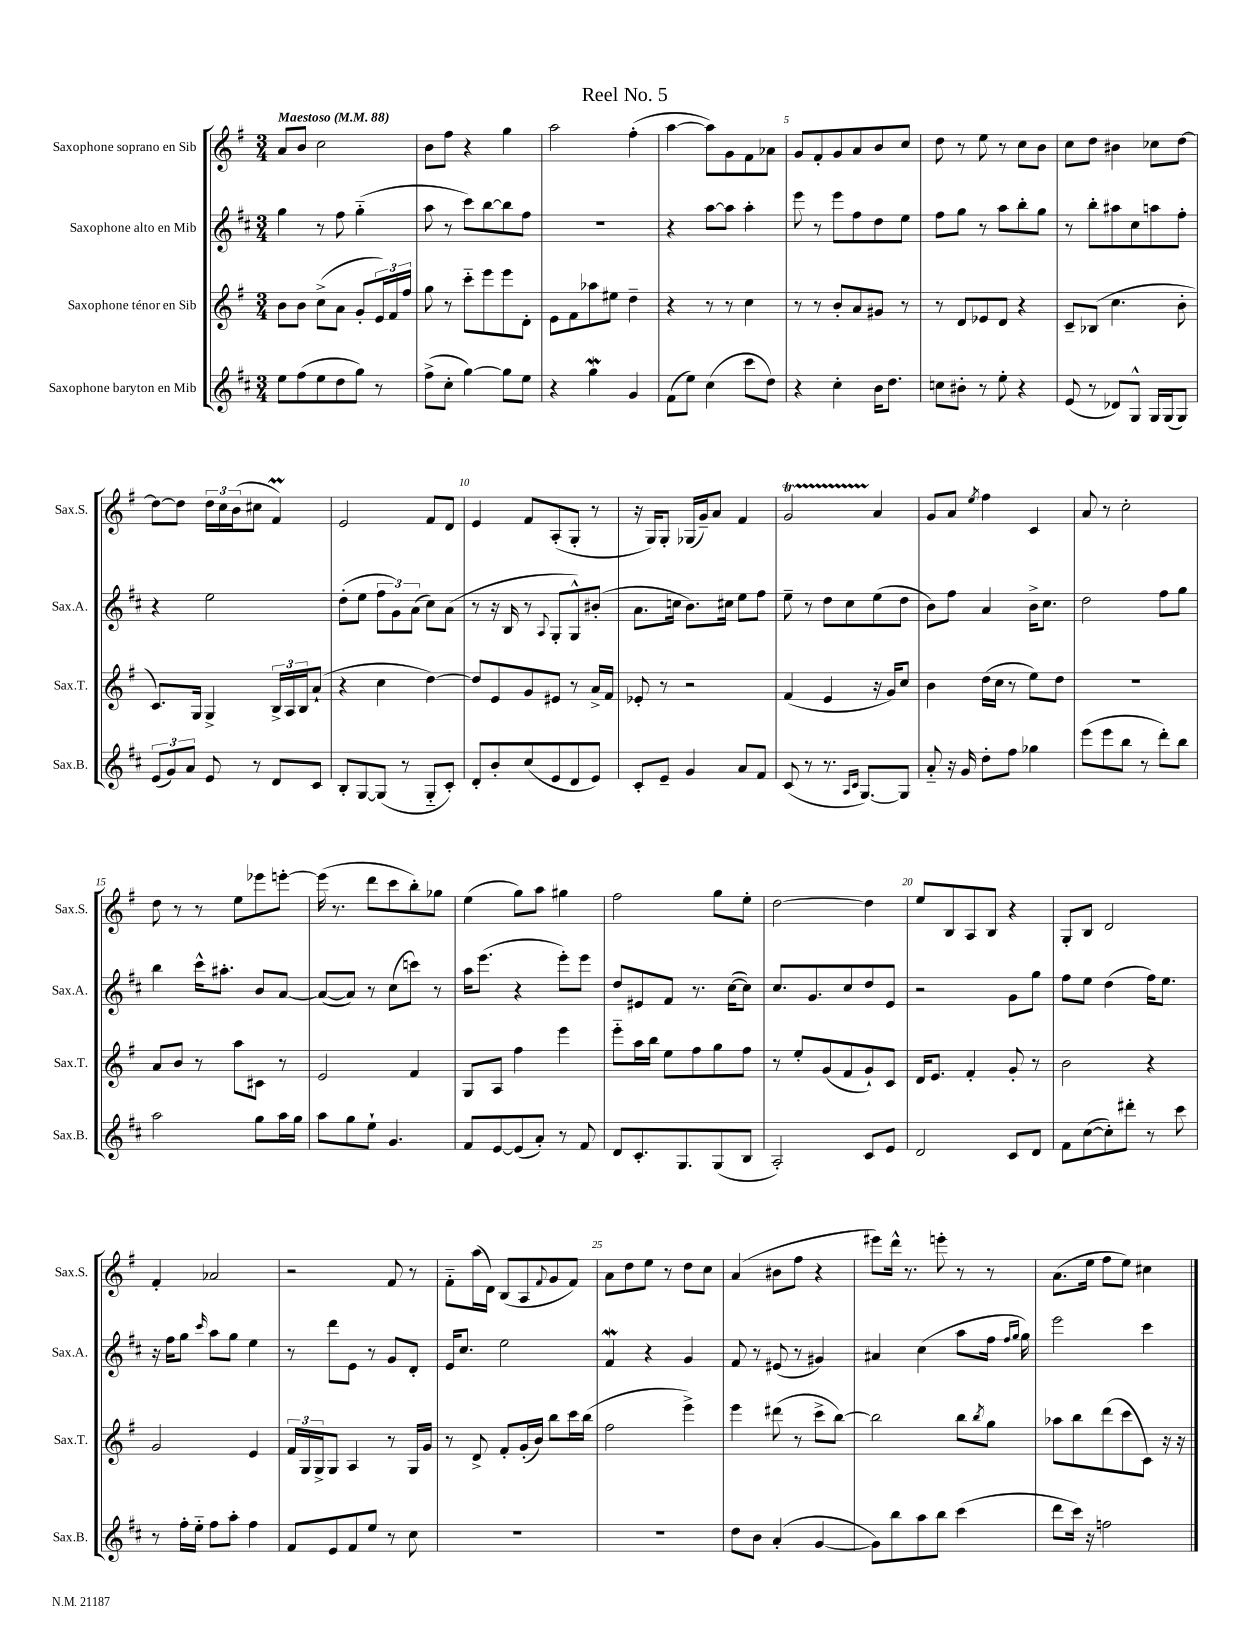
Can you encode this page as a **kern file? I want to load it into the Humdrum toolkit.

**kern	**kern	**kern	**kern
*staff4	*staff3	*staff2	*staff1
*clefG2	*clefG2	*clefG2	*clefG2
*k[f#c#]	*k[f#]	*k[f#c#]	*k[f#]
*M3/4	*M3/4	*M3/4	*M3/4
*MM88	*MM88	*MM88	*MM88
8ee	8b	4gg	8a
(8ff#	8b	.	8b
8ee	(8cc^	8r	2cc
8dd	8a	8ff#	.
8gg)	8g'	(4gg'~	.
8r	24e)	.	.
.	24f#	.	.
.	24ff#	.	.
=	=	=	=
(8ff#^	8gg	8aa	8b
8cc#'	8r	8r	8ff#
[4gg)	8ccc'~	8ccc#)	4r
.	8eee	[8bb	.
8gg]	8eee	8bb]	4gg
8ee	8d'	8ff#	.
=	=	=	=
4r	8e	2.r	2aa
.	8f#	.	.
4gg	8aa-	.	.
.	8ee#	.	.
4g	4dd~	.	(4ff#'
=	=	=	=
(8f#	4r	4r	[4aa
8ee)	.	.	.
(4cc#	8r	[8aa	8aa])
.	8r	8aa]	8g
8ccc#	4cc	4aa'	8f#
8dd)	.	.	8a-
=	=	=	=
4r	8r	8eee	8g
.	8r	8r	8f#'
4cc#'	8b'	8eee	8g
.	8a	8ff#	8a
16b	8g#	8dd	8b
8.dd	.	.	.
.	8r	8ee	8cc
=	=	=	=
8cc	8r	8ff#	8dd
8b#'	8d	8gg	8r
8r	8e-	8r	8ee
8ee'	8d	8aa	8r
4r	4r	8bb'	8cc
.	.	8gg	8b
=	=	=	=
(8e	8c~	8r	8cc
8r	(8B-	8bb'	8dd
8d-)	4.cc	8aa#	4b#
8G^^	.	8cc#	.
16G	.	8aa	8cc-
(16G	.	.	.
8G)	8b'	8ff#'	[8dd
=	=	=	=
(12e	8.c)	4r	8dd_
12g)	.	.	.
.	.	.	8dd]
12a	.	.	.
.	16G	.	.
8e	4G^	2ee	24dd
.	.	.	24cc
.	.	.	(24b
8r	.	.	8cc#
8d	24B^	.	4f#)
.	24A	.	.
.	24B	.	.
8c#	(8a`	.	.
=	=	=	=
8B'	4r	(8dd'	2e
[8G	.	8ee	.
(8G]	4cc	12ff#	.
.	.	12g)	.
8r	.	.	.
.	.	(12a	.
8G'~	[4dd)	8cc#)	8f#
8c#')	.	(8a	8d
=	=	=	=
8d'	8dd]	8r	4e
8b'	8e	16r	.
.	.	16B	.
(8cc#	8g	8r	8f#
.	.	8qqA	.
8e	8e#	8G'	(8A'
8d	8r	8G^^)	8G'
8e)	16a^	(8b#'	8r
.	16f#	.	.
=	=	=	=
8c#'	8e-'	8.a	16r
.	.	.	16G)
8e~	8r	.	8G'
.	.	16cc	.
4g	2r	8.b)	(16G-
.	.	.	16g~)
.	.	.	8a
.	.	16cc#	.
8a	.	8ee	4f#
8f#	.	8ff#	.
=	=	=	=
(8c#	(4f#	8ee~	2g
8r	.	8r	.
8.r	4e	8dd	.
.	.	8cc#	.
16qqA	.	.	.
16qqc#	.	.	.
[8.G)	.	.	.
.	16r	(8ee	4a
.	16g)	.	.
8G]	8cc	8dd	.
=	=	=	=
8a'~	4b	8b)	8g
16r	.	8ff#	8a
16g	.	.	.
.	.	.	8qee
8dd'	(16dd	4a	4ff#
.	16cc	.	.
8ff#	8r	.	.
4gg-	8ee)	16b^	4c
.	.	8.cc#	.
.	8dd	.	.
=	=	=	=
(8eee	2.r	2dd	8a
8eee	.	.	8r
8bb	.	.	2cc'
8r	.	.	.
8ddd')	.	8ff#	.
8bb	.	8gg	.
=	=	=	=
2aa	8a	4bb	8dd
.	8b	.	8r
.	8r	16ccc#^^	8r
.	.	8.aa#'	.
.	8aa	.	8ee
8gg	8c#	8b	8eee-
16aa	8r	[8a	[8eee'
16gg	.	.	.
=	=	=	=
8aa	2e	(8a_	(16eee]
.	.	.	8.r
8gg	.	8a])	.
8ee`	.	8r	8ddd
4.g	.	(8cc#	8ccc
.	4f#	8ccc)	8bb')
.	.	8r	8gg-
=	=	=	=
8f#	8G	16aa	(4ee
.	.	(8.eee	.
[8e	8A	.	.
(8e]	4ff#	4r	8gg)
8a')	.	.	8aa
8r	4eee	8eee')	4gg#
8f#	.	8eee	.
=	=	=	=
8d	8eee'~	8dd	2ff#
8.c#'	16aa	8e#	.
.	16bb	.	.
.	8ee	8f#	.
8.G	.	.	.
.	8ff#	8.r	.
(8G	8gg	.	8gg
.	.	([16cc#	.
8B	8ff#	8cc#])	8ee'
=	=	=	=
2A')	8r	8.cc#	[2dd
.	8ee'	.	.
.	.	8.g	.
.	(8g	.	.
.	8f#	8cc#	.
8c#	8g`)	8dd	4dd]
8e	8c	8e	.
=	=	=	=
2d	16d	2r	8ee
.	8.e	.	.
.	.	.	8B
.	4f#'	.	8A
.	.	.	8B
8c#	8g'	8g	4r
8d	8r	8gg	.
=	=	=	=
8f#	2b	8ff#	8G'
([8cc#	.	8ee	8B
8cc#'])	.	(4dd	2d
8ddd#'	.	.	.
8r	4r	16ff#)	.
.	.	8.ee	.
8ccc#	.	.	.
=	=	=	=
8r	2g	16r	4f#'
.	.	16ff#	.
16ff#'	.	8gg	.
16ee'~	.	.	.
.	.	16qqccc#	.
8ff#	.	8aa	2a-
8aa'	.	8gg	.
4ff#	4e	4ee	.
=	=	=	=
8f#	24f#	8r	2r
.	24G	.	.
.	24G^	.	.
8e	8G	8ddd	.
8f#	4A	8e	.
8ee	.	8r	.
8r	8r	8g	8f#
8cc#	16G	8d'	8r
.	16g	.	.
=	=	=	=
2.r	8r	16e	8f#'~
.	.	8.cc#	.
.	8d^	.	(16aa
.	.	.	16d)
.	8f#'	2ee	(8B
.	(16g'	.	8A
.	16b)	.	.
.	.	.	8qqf#
.	8bb	.	8g
.	16ccc	.	8f#)
.	(16bb	.	.
=	=	=	=
2.r	2ff#	4f#	8a
.	.	.	8dd
.	.	4r	8ee
.	.	.	8r
.	4eee^)	4g	8dd
.	.	.	8cc
=	=	=	=
8dd	4eee	8f#	(4a
8b	.	8r	.
(4a'	(8ddd#	(8e#	8b#
.	8r	8r	8ff#
[4g	8ccc^	4g#)	4r
.	[8bb)	.	.
=	=	=	=
8g])	2bb]	4a#	8eee#)
8bb	.	.	16ddd^^
.	.	.	8.r
8aa	.	(4cc#	.
8bb	.	.	8eee'
(4ccc#	8bb	8aa	8r
.	8qbb	.	.
.	8gg	16ff#	8r
.	.	16qqff#	.
.	.	16qqgg	.
.	.	16gg)	.
=	=	=	=
8ddd	8aa-	2eee	(8.a
16ccc#)	8bb	.	.
16r	.	.	16ee
2ff	(8ddd	.	8ff#
.	8ccc	.	8ee)
.	8c)	4ccc#	4cc#
.	16r	.	.
.	16r	.	.
==	==	==	==
*-	*-	*-	*-
